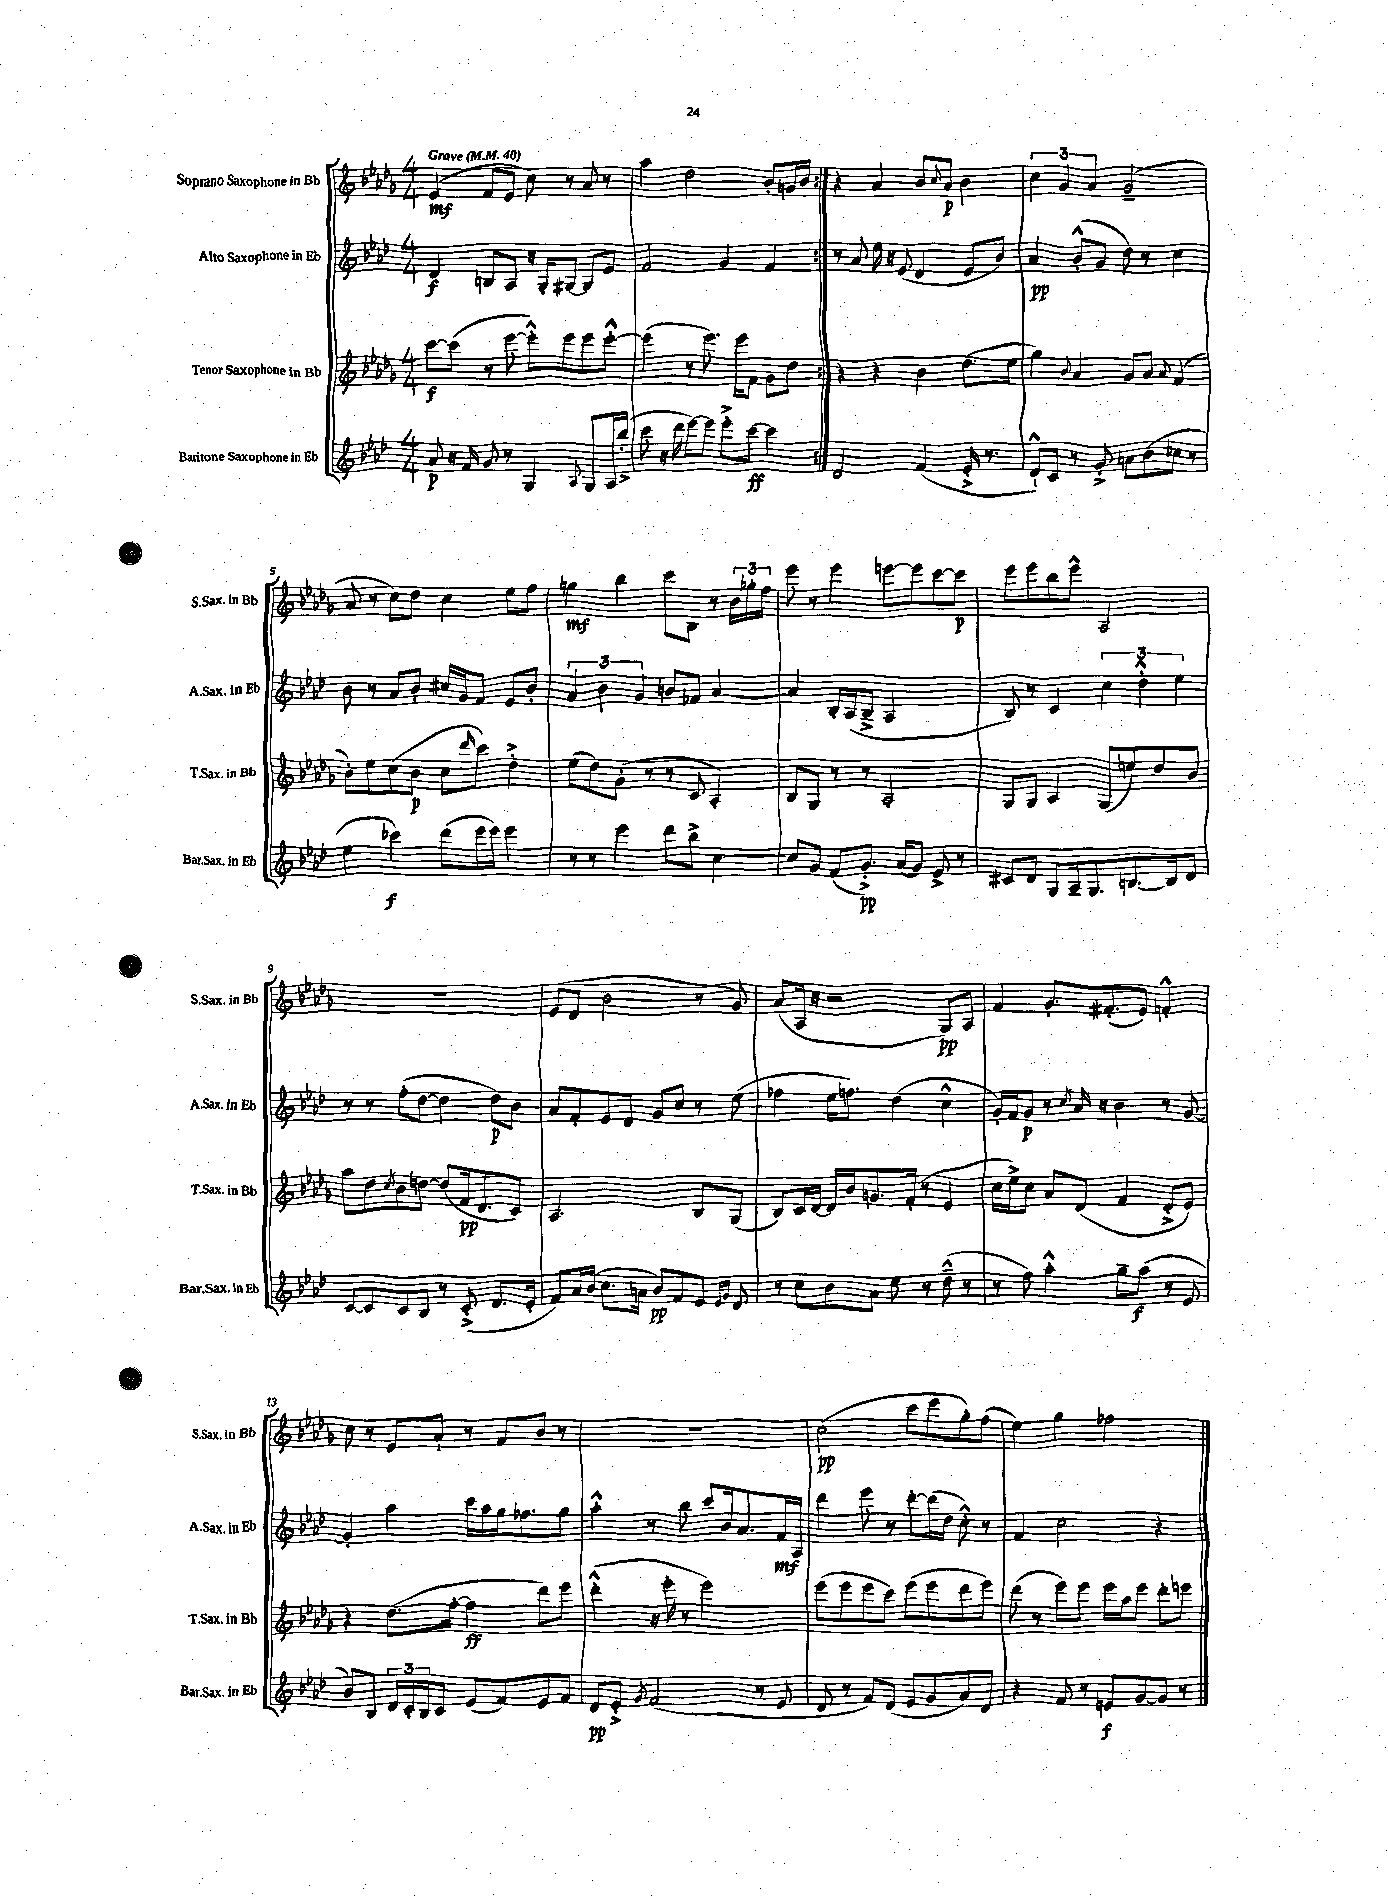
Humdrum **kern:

**kern	**kern	**kern	**kern
*staff4	*staff3	*staff2	*staff1
*clefG2	*clefG2	*clefG2	*clefG2
*k[b-e-a-d-]	*k[b-e-a-d-g-]	*k[b-e-a-d-]	*k[b-e-a-d-g-]
*M4/4	*M4/4	*M4/4	*M4/4
*MM40	*MM40	*MM40	*MM40
8a-/	[8ccc\L	4d-/	(4e-/
16r	(8ccc\]J	.	.
16f/	.	.	.
8g/	8r	8B/L	8f/L
8r	[8eee-\	8A-/J	8e-/J
4G/	8eee-'^^\]L)	16r	8cc\)
.	.	16G'/LK	.
.	8eee-\	[8G#/J	8r
8qqA-/	.	.	.
8G/L	8eee-\	8G#/]L	8a-/
16A-/L	[8eee-'^^\J	8e-/J	8r
(16bb-'^/JJ	.	.	.
=	=	=	=
8ccc\	(4eee-\]	2f/	4aa-\
16r	.	.	.
16ddd-\	.	.	.
[8eee-\L)	8r	.	2dd-\
8eee-\]J	8.eee-\)	.	.
8eee-'^\L	.	4g/	.
.	16eee-\LK	.	.
[8ccc\J	8f\J	.	.
4ccc\]	8g-\L	4f/	8b-'/L
.	8dd-\J	.	16g/L
.	.	.	16b-/JJ
=:|!	=:|!	=:|!	=:|!
2d-/	4r	8r	4r
.	.	8a-/	.
.	4r	16ee-\	4a-/
.	.	16r	.
.	.	(8e-/	.
(4f/	4b-\	4d-/	8b-/L
.	.	.	8qqcc/
.	.	.	8a-/J
16e-'^/	(8.dd-\L	8e-/L	4b-\
8.r	.	.	.
.	.	8b-/J)	.
.	16ee-\Jk	.	.
=	=	=	=
8d-`^^/L)	4gg-\)	4a-/	6cc\
8c/J	.	.	.
.	.	.	6g-/
.	8qqb-/	.	.
8r	4a-/	(8b-'^^/L	.
.	.	.	6a-/
8g'^/	.	8g/J	.
8a\L	8g-/L	8dd-\)	(2g-~/
(8b-\	8a-/J	8r	.
.	8qqa-/	.	.
8cc-\J	(4f/	4cc\	.
8r	.	.	.
=	=	=	=
4ee-\	8b-'\L)	8b-\	8a-/
.	8ee-\	8r	8r
4ccc-\)	(8cc\	8a-/L	8cc\L)
.	8b-\J	8b-'/J	8dd-\J
(8ddd-\L	8cc\L	16cc#/LL	4cc\
.	.	16g/J	.
.	16qqddd-/	.	.
16eee-\L	8ccc\J)	8f/J	.
16eee-\JJ)	.	.	.
4eee-\	4dd-'^\	8e-/L	8ee-\L
.	.	8b-'/J	8ff\J
=	=	=	=
8r	(8ee-\L	6a-/	4gg\
8r	8dd-\)	.	.
.	.	6b-\	.
4eee-\	(8g-'\J	.	4bb-\
.	.	6g/	.
.	8r	.	.
8ddd-\L	8r	8b/L	8ccc\L
8bb-^\J	8c/	8f-/J	8B-\J
[4cc\	4A-'/)	[4a-/	8r
.	.	.	24b-\LL
.	.	.	24gg-'\
.	.	.	24ff\JJ
=	=	=	=
8cc/]L	8B-/L	4a-/]	8eee-\
8g/J	8G-/J	.	8r
(8f/L	8r	16B-'/LL	4eee-\
.	.	(16A-/J	.
8.g'^/J)	8r	8B-~^/J	.
.	2A-'/	2A-/	[8eee\L
(16a-/LK	.	.	.
8g/J)	.	.	8eee\]
8e-^/	.	.	[8ccc\
8r	.	.	8ccc\]J
=	=	=	=
8c#/L	8G-/L	8B-/)	8eee-\L
8d-/J	8G-/J	8r	8eee-\
8G/L	4A-/	4c/	8bb-\
16A-~/k	.	.	8eee-^^\J
8.G/	.	.	.
.	(8G-/L	6cc\	2A-/
[8.B/	8ee/)	.	.
.	.	6dd-'^^\	.
.	8dd-/	.	.
16B/]k	.	.	.
.	.	6ee-\	.
8d-/J	8b-/J	.	.
=	=	=	=
[8c/L	8aa-\L	8r	1r
8c/]	8dd-\	8r	.
.	8qcc/	.	.
8c/	8b-\	(8ff'\L	.
8B-/J	[8dd\J	[8dd-\J	.
8r	(8dd/]L	4dd-\]	.
(8c'^/	16f/k	.	.
.	8.d-/	.	.
8.d-/L	.	8dd-\L)	.
.	8c/J)	8b-\J	.
16e-'/Jk	.	.	.
=	=	=	=
8f/L)	2.A-/	8a-/L	(8e-/L
16a-/L	.	8f'/	8d-/J
(16b-/JJ	.	.	.
8.cc\L	.	8e-/	2b-\
.	.	8d-/J	.
16a\Jk	.	.	.
8b-/L)	.	8g/L	.
8f/	.	8cc/J	.
8e-/J	8B-/L	8r	8r
16qqe-/LL	.	.	.
16qqg/JJ	.	.	.
8d-/	(8G-/J	(8ee-\	8g-/)
=	=	=	=
8r	8B-/L)	4ff-\	(8a-/L
8cc\L	16c/L	.	16A-/Jk
.	[16d-/JJ	.	16r
8b-\	16d-/]LL	16ee-\LK	2r
.	16b-/J	8.ff\J)	.
8a-\J	8.g/	.	.
8ee-\	.	(4dd-\	.
.	(16f'/Jk	.	.
8r	8r	.	.
(8dd-~^^\	4e-/	4cc^^\	8G-/L)
8r	.	.	8A-/J
=	=	=	=
8r	16cc\LL	16g'/LL)	4f/
.	16ee-^\J)	16f/J	.
8ff\)	8cc\J	8g/J	.
4aa-'^^\	8a-/L	8r	8.g-'/L
.	.	8qcc/	.
.	(8d-/J	16a-/	.
.	.	16r	(8.f#'/
8gg~\L	4f/	4b-\	.
(8aa-\J	.	.	8e-/J)
8r	8d-'^/L	8r	4f'^^/
8e-/	8e-/J)	[8g/	.
=	=	=	=
8b-/L)	4r	4g'/]	8cc\
8B-/J	.	.	8r
24d-/LL	(8.dd-\L	4aa-\	8e-/L
24c'/	.	.	.
24B-/J	.	.	.
8c/J	.	.	8a-`/J
.	[16ff'\Jk	.	.
(8e-/L	4ff\]	16ccc\LL	8r
.	.	16aa-\	.
8f/)	.	16gg\J	8f/L
.	.	8.ff-\	.
8e-/	8ddd-\L)	.	8b-/J
8f/J	8eee-\J	8gg\J	8r
=	=	=	=
8d-/L	(4ddd-'^^\	4aa-'^^\	1r
8e-'^/J	.	.	.
8qg/	.	.	.
(2f/	16r	8r	.
.	16eee-'\	.	.
.	8r	8bb-\	.
.	2eee-\)	8ccc/L	.
.	.	16b-/k	.
.	.	8.a-/	.
8r	.	.	.
8e-/	.	16f/L	.
.	.	16A-/JJ	.
=	=	=	=
8d-/	(8eee-\L	4ddd-\	(2cc\
8r	8eee-\	.	.
8f/L)	8eee-\	8eee-\	.
(8d-/J	8ccc\J)	8r	.
8e-/L	(8eee-\L	[8ddd-'\L	8ccc\L
8g/	8eee-\	(16ddd-\]L	8eee-\
.	.	16dd-\JJ	.
8a-/)	8ddd-\	8cc'^^\)	8gg-'\)
8d-/J	8eee-\J)	8r	(8ff\J
=	=	=	=
4r	(8ddd-\	4f/	4ee-\)
.	8r	.	.
8f/	8eee-\L)	2cc\	4gg-\
8r	8eee-\J	.	.
8e/L	16eee-\LL	.	2ff-\
.	16aa-\J	.	.
[8g/	8eee-\J	.	.
8g/]J	8ddd-'\L	4r	.
8r	8eee\J	.	.
==	==	==	==
*-	*-	*-	*-
